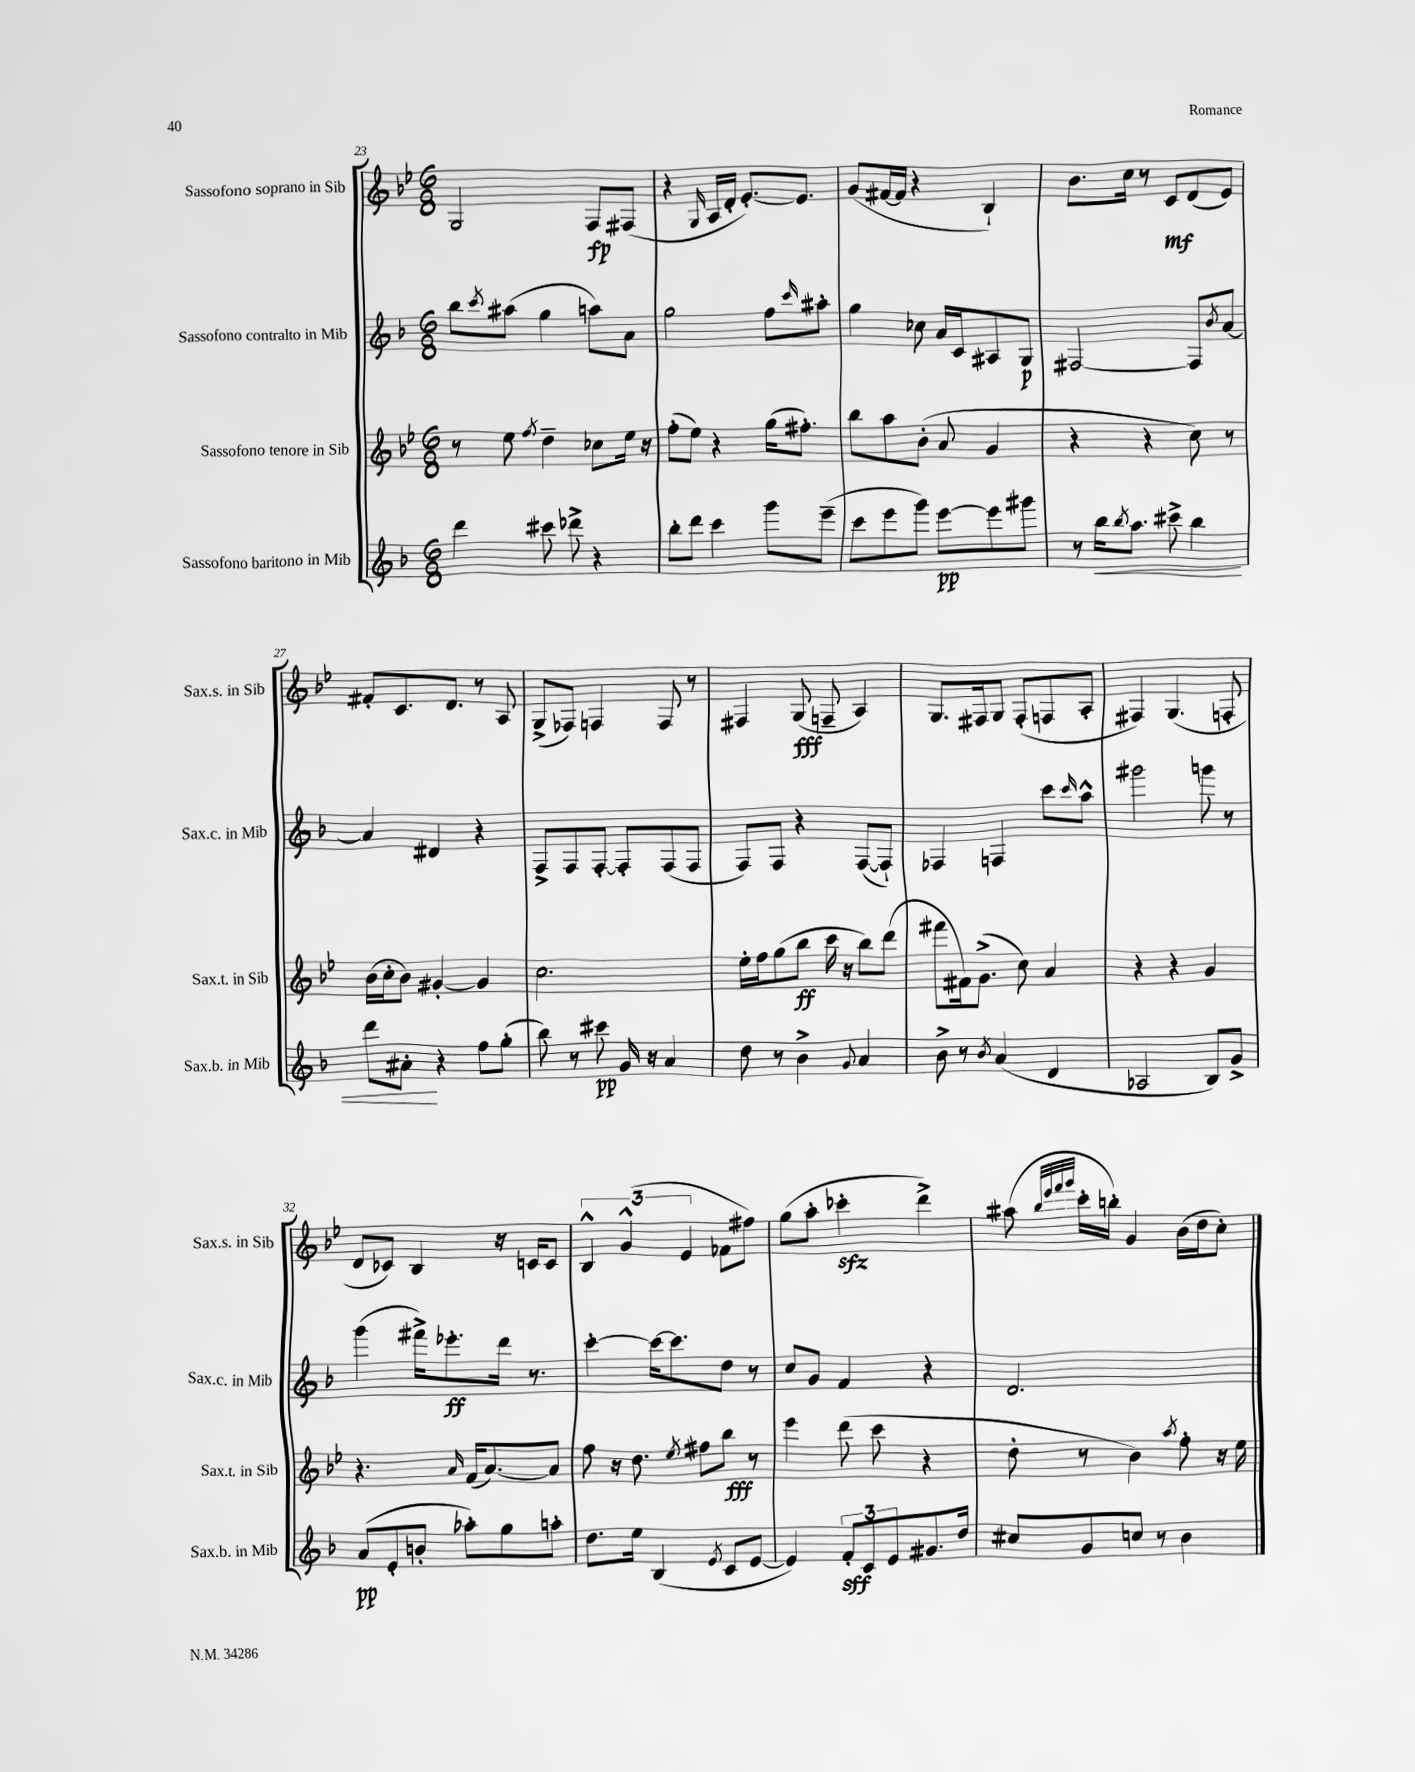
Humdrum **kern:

**kern	**kern	**kern	**kern
*staff4	*staff3	*staff2	*staff1
*clefG2	*clefG2	*clefG2	*clefG2
*k[b-]	*k[b-e-]	*k[b-]	*k[b-e-]
*M6/8	*M6/8	*M6/8	*M6/8
4ddd	8r	8bb-	2G
.	.	8qccc	.
.	8ee-	(8aa#	.
.	8qff	.	.
8ccc#	4dd~	4gg	.
8ddd-^	.	.	.
4r	8cc-	8aa)	8F
.	16ee-	8a	(8F#
.	16r	.	.
=	=	=	=
8bb-'	(8ff'	2gg	4r
8ddd	8ee-)	.	.
.	.	.	16qqG
4ccc	4r	.	16A
.	.	.	16d'
.	.	.	[8.e-')
8ggg	(16gg	8ff	.
.	8.ff#')	.	8.e-]
.	.	16qqccc	.
(8eee~	.	8aa#'	.
=	=	=	=
8ccc	8bb-	4gg	(8g
8eee	8aa	.	[16f#
.	.	.	16f#]
8ggg)	(8b-'	8cc-	4r
[8eee	8a	16a	.
.	.	16c	.
8eee]	4g	8A#	4B-`)
8ggg#	.	8G	.
=	=	=	=
8r	4r	[2F#	8.b-
16bb-	.	.	.
8qbb-	.	.	.
8.aa	.	.	16cc
.	4r	.	8r
8ccc#^	.	.	8c
4bb-	8cc)	8F#]	(8d
.	.	8qb-	.
.	8r	[8a	8e-)
=	=	=	=
8ddd	(16b-	4a]	8f#'
.	16cc'	.	.
8a#'	8b-)	.	8.c
4r	[4g#'	4d#	.
.	.	.	8.d
8ff	4g#]	4r	8r
(8gg'	.	.	8A
=	=	=	=
8bb-)	2.cc	8F^	(8G^
8r	.	8F	8F-)
8ccc#	.	[8F'	4F
16g	.	8F']	.
16r	.	.	.
4a	.	(8F	8F
.	.	8F	8r
=	=	=	=
8dd	16ee-'	8F)	4F#
.	16ff	.	.
8r	(8gg	8F	.
4b-^	8bb-	4r	(8G
.	16ccc	.	8F~
.	16r	.	.
8qqg	.	.	.
4a	8bb-)	([8F	4A)
.	(8ddd	8F`])	.
=	=	=	=
8b-^	8fff#	4F-	8.G
8r	16f#)	.	.
.	(8.g^	.	16F#
8qb-	.	.	.
(4a	.	4F	8G
.	8cc)	.	(8F#'
4d	4a	8ccc	8F
.	.	16qqccc	.
.	.	8aa^^	8A'
=	=	=	=
2A-	4r	2ggg#	4F#)
.	4r	.	(4.G
8B-)	4g	8ggg	.
8g^	.	8r	8F'
=	=	=	=
(8a	4.r	(4ggg	8d
8e'	.	.	8c-)
8b'	.	16fff#^)	4B-
.	.	8.eee-'	.
.	16qqa	.	.
8aa-')	(16f	.	.
.	[8.a)	.	.
8gg	.	16ddd	16r
.	.	8.r	16c
8aa'	8a]	.	8c
=	=	=	=
8.dd	8ff	[4ccc'	6B-^^
.	16r	.	.
.	.	.	(6g^^
16ee	8.dd	.	.
(4B-	.	16ccc_	.
.	.	8.ccc]	.
.	.	.	6e-
.	8qee-	.	.
.	8ff#	.	.
8qe	.	.	.
8c	8bb-	8dd	8f-
[8e	8r	8r	8ff#)
=	=	=	=
4e])	4eee-	8cc	(8gg
.	.	8g	8aa'
12f'	(8ddd	4f	4ccc-'
12c	.	.	.
.	8ccc	.	.
12e	.	.	.
8.g#	4r	4r	4ddd^)
16dd	.	.	.
=	=	=	=
8cc#	8dd'	2.d	(8aa#
.	.	.	32qqbb-
.	.	.	32qqeee-
.	.	.	32qqfff
.	.	.	32qqggg
8g	8r	.	16ccc'
.	.	.	16bb')
8cc	4b-)	.	4g
8r	.	.	.
.	8qaa	.	.
4b-	8ff'	.	(16b-
.	.	.	16dd
.	16r	.	8cc')
.	16ee-	.	.
==	==	==	==
*-	*-	*-	*-
